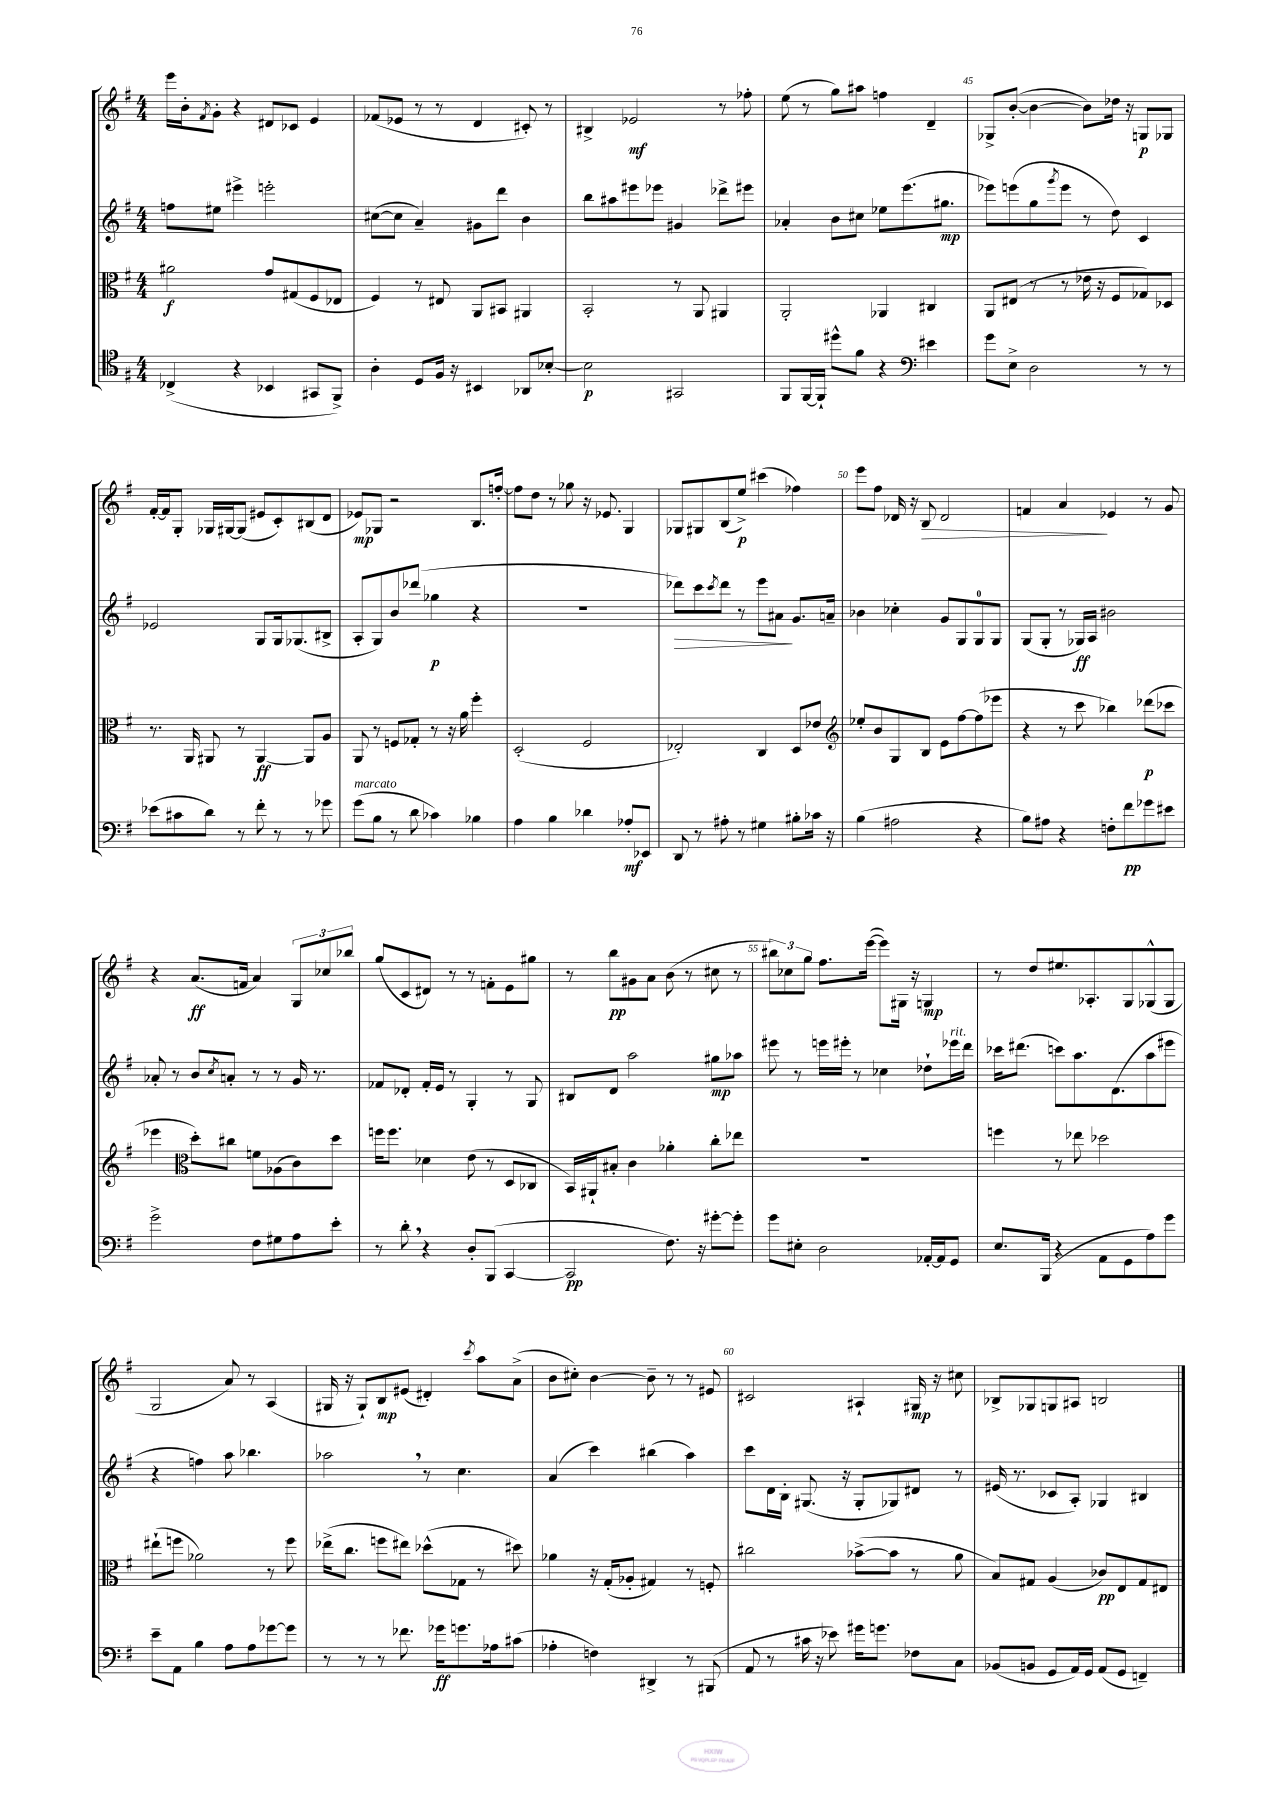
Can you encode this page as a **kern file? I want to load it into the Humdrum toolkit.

**kern	**kern	**kern	**kern
*staff4	*staff3	*staff2	*staff1
*clefC4	*clefC3	*clefG2	*clefG2
*k[f#]	*k[f#]	*k[f#]	*k[f#]
*M4/4	*M4/4	*M4/4	*M4/4
(4C-^	2a#	8ff	16eee
.	.	.	16b'
.	.	.	8qf#
.	.	8ee#	8g'
4r	.	4eee#^	4r
4BB-	8g	2eee'	8d#
.	(8G#	.	8c-
8GG#	8F#	.	4e
8FF#^)	8E-	.	.
=	=	=	=
4A'	4F#)	([8cc#	(8f-
.	.	8cc#]	8e-
8D	8r	4a~)	8r
16F#	8E#	.	8r
16r	.	.	.
4BB#	8AA	8g#	4d
.	8BB#	8ddd	.
8AA-	4AA#	4b	8c#')
[8B-'	.	.	8r
=	=	=	=
2B-]	2BB'	8bb	4B#^
.	.	8aa#	.
.	.	8eee#	2e-
.	.	8eee-	.
2GG#	8r	4g#	.
.	8AA	.	.
.	4AA#	8ddd-^	8r
.	.	8eee#	8ff-'
=	=	=	=
8FF#	2AA'	4a-'	(8ee
[16FF#	.	.	8r
16FF#`]	.	.	.
8dd#^^	.	8b	8gg)
8f#	.	8cc#	8aa#
4r	4AA-	8ee-	4ff
.	.	(8.eee	.
*clefF4	*	*	*
4e#	4C#	.	4d~
.	.	8.gg#	.
=	=	=	=
8g	8AA	8eee-)	8G-^
8E^	(8E#	(8eee	([8b'
2D	8r	8gg	4b_
.	.	8qggg	.
.	8r	8eee	.
.	16e-	8r	8b])
.	16r	.	.
.	8F#	8dd)	16dd-
.	.	.	16r
8r	8G-)	4c	8G
8r	8D-	.	8G-
=	=	=	=
(8e-	8.r	2e-	[16f#'
.	.	.	16f#]
8c#	.	.	8G'
.	16AA	.	.
8d)	8AA#	.	16G-
.	.	.	[16G#
8r	8r	.	(8G#]
8f#'	[4AA#	8G	8e#
8r	.	16G	8c')
.	.	(8.G-	.
8r	8AA#]	.	(8B#
8g-	8A	8B#^	8d
=	=	=	=
(8g	8AA	8A'	8e-)
8B	8r	8G)	8G-
8r	8F	8b	2r
8d	8G-'	(8ddd-	.
4c-)	8r	4gg-	.
.	16r	.	.
.	16a	.	.
4B-	4ff#'	4r	8.B
.	.	.	[16ff'
=	=	=	=
4A	(2D'	1r	8ff]
.	.	.	8dd
4B	.	.	8r
.	.	.	8gg-
4d-	2F#	.	16r
.	.	.	8.e-
8A-'	.	.	4G
8EE-	.	.	.
=	=	=	=
8DD	2E-')	8ddd-)	8G-
8r	.	8ccc	8G#
.	.	8qccc	.
8A#'	.	8ddd-	(8B
8r	.	8r	8ee^)
4G#	4C	8eee	(4ccc#
.	.	8a#	.
8B#'	8D	8.g	4ff-)
16c-	8e-	.	.
16r	.	16a~	.
=	=	=	=
*	*clefG2	*	*
(4B	8ee-'	4b-	8eee
.	8b	.	8ff#
2A#	8G	4cc-'	16d-
.	.	.	16r
.	8B	.	8B
.	8e	8g	2d-
.	[8ff#	8G	.
4r	(8ff#]	8G	.
.	8eee-	8G	.
=	=	=	=
8B)	4r	(8G	4f
8A#	.	8G'	.
4r	8r	8r	4a
.	8ccc	16G-)	.
.	.	16A	.
8F'	4bb-)	2b#	4e-
8f#	.	.	.
8g-	(8ddd-	.	8r
8e#	8ccc-	.	8g
=	=	=	=
2g^	4eee-	8a-'	4r
.	.	8r	.
*	*clefC3	*	*
.	8dd')	8b	(8.a
.	.	8qcc	.
.	8cc#	8a'	.
.	.	.	16f
8F#	8f	8r	4a)
8G#	(8A-	8r	.
8A	8c)	16g	12G
.	.	8.r	.
.	.	.	12cc-
8e'	8dd	.	.
.	.	.	12bb-
=	=	=	=
8r	16ff	8f-	(8gg
.	8.ff	.	.
8d'	.	8d-'	8c
4r	4d-	16f-'	8d#)
.	.	16e	.
.	.	8r	8r
8D'	(8e	4G'	8r
(8BBB	8r	.	8f'
[4CC	8D	8r	8e
.	8C-	8G	8gg#
=	=	=	=
2CC]	16BB)	8B#	8r
.	16AA#`	.	.
.	8B#'	8d	8bb
.	4c	2aa	8g#
.	.	.	8a
8.F#)	4a-'	.	(8b
.	.	.	8r
16r	.	.	.
[8g#'	8cc'	8gg#	8cc#
8g#']	8ee-	8aa-	8r
=	=	=	=
8g	1r	8eee#	12bb#)
.	.	.	12cc-
8E#'	.	8r	.
.	.	.	12gg
2D	.	16eee	8.ff#
.	.	16eee#'	.
.	.	8r	.
.	.	.	([16eee
.	.	4cc-	8eee])
.	.	.	16G#
.	.	.	16r
[16AA-'	.	8dd-`	4G
16AA-]	.	.	.
8GG	.	16eee-	.
.	.	16ddd	.
=	=	=	=
8.E	4ff	16ccc-	8r
.	.	(8.ddd#	.
.	.	.	8dd
(16BBB	.	.	.
4r	8r	8ccc)	8.ee#
.	8ee-	8.aa	.
.	.	.	8.A-'
8AA	2dd-	.	.
.	.	(8.d	.
8GG	.	.	8G
8A)	.	8aa	(8G-^^
8g	.	8eee#	8G-
=	=	=	=
8e~	(8ee#`	4r	2G
8AA	8ff	.	.
4B	2a-)	4ff)	.
8A	.	8aa	8a)
8A	.	4.bb-	8r
[8g-	8r	.	(4A
8g-]	8ff	.	.
=	=	=	=
8r	(16ee-^	2aa-	16G#
.	8.cc	.	16r
8r	.	.	8G#`)
8r	8ff	.	8B
8.f-	8ee#)	.	(8e#
.	(8dd-^^	8r	4d#')
16g-	.	.	.
8.g	8G-	4.cc	.
.	.	.	8qccc
.	8r	.	8aa
16A-	.	.	.
(8c#	8dd#)	.	(8a^
=	=	=	=
4A-'	4a-	(4a	8b
.	.	.	8cc#')
4F)	16r	4ccc)	[4b
.	(16G'	.	.
.	8A-'	.	.
4DD#^	4G#)	(4bb#	8b~]
.	.	.	8r
8r	8r	4aa)	8r
(8BBB#	8F'	.	8e#
=	=	=	=
8AA	2cc#	8ccc	2c#
8r	.	16d	.
.	.	16B'	.
16c#	.	(8.G#	.
16r	.	.	.
8e-)	.	.	.
.	.	16r	.
16g#	([8b-^	8G#'	4A#`
8.g	.	.	.
.	8b-]	8G-)	.
8F-	8r	8d#	16G#
.	.	.	16r
8C	8a	8r	8cc#
=	=	=	=
(8BB-	8B)	(16e#	8B-^
.	.	8.r	.
8BB	8G#	.	8G-
8GG	(4A	8c-	8G
16AA)	.	8A')	8A#
16GG	.	.	.
(8AA	8c-)	4G-	2B
8GG	8E	.	.
4FF~)	8G#	4B#	.
.	8E#	.	.
==	==	==	==
*-	*-	*-	*-
